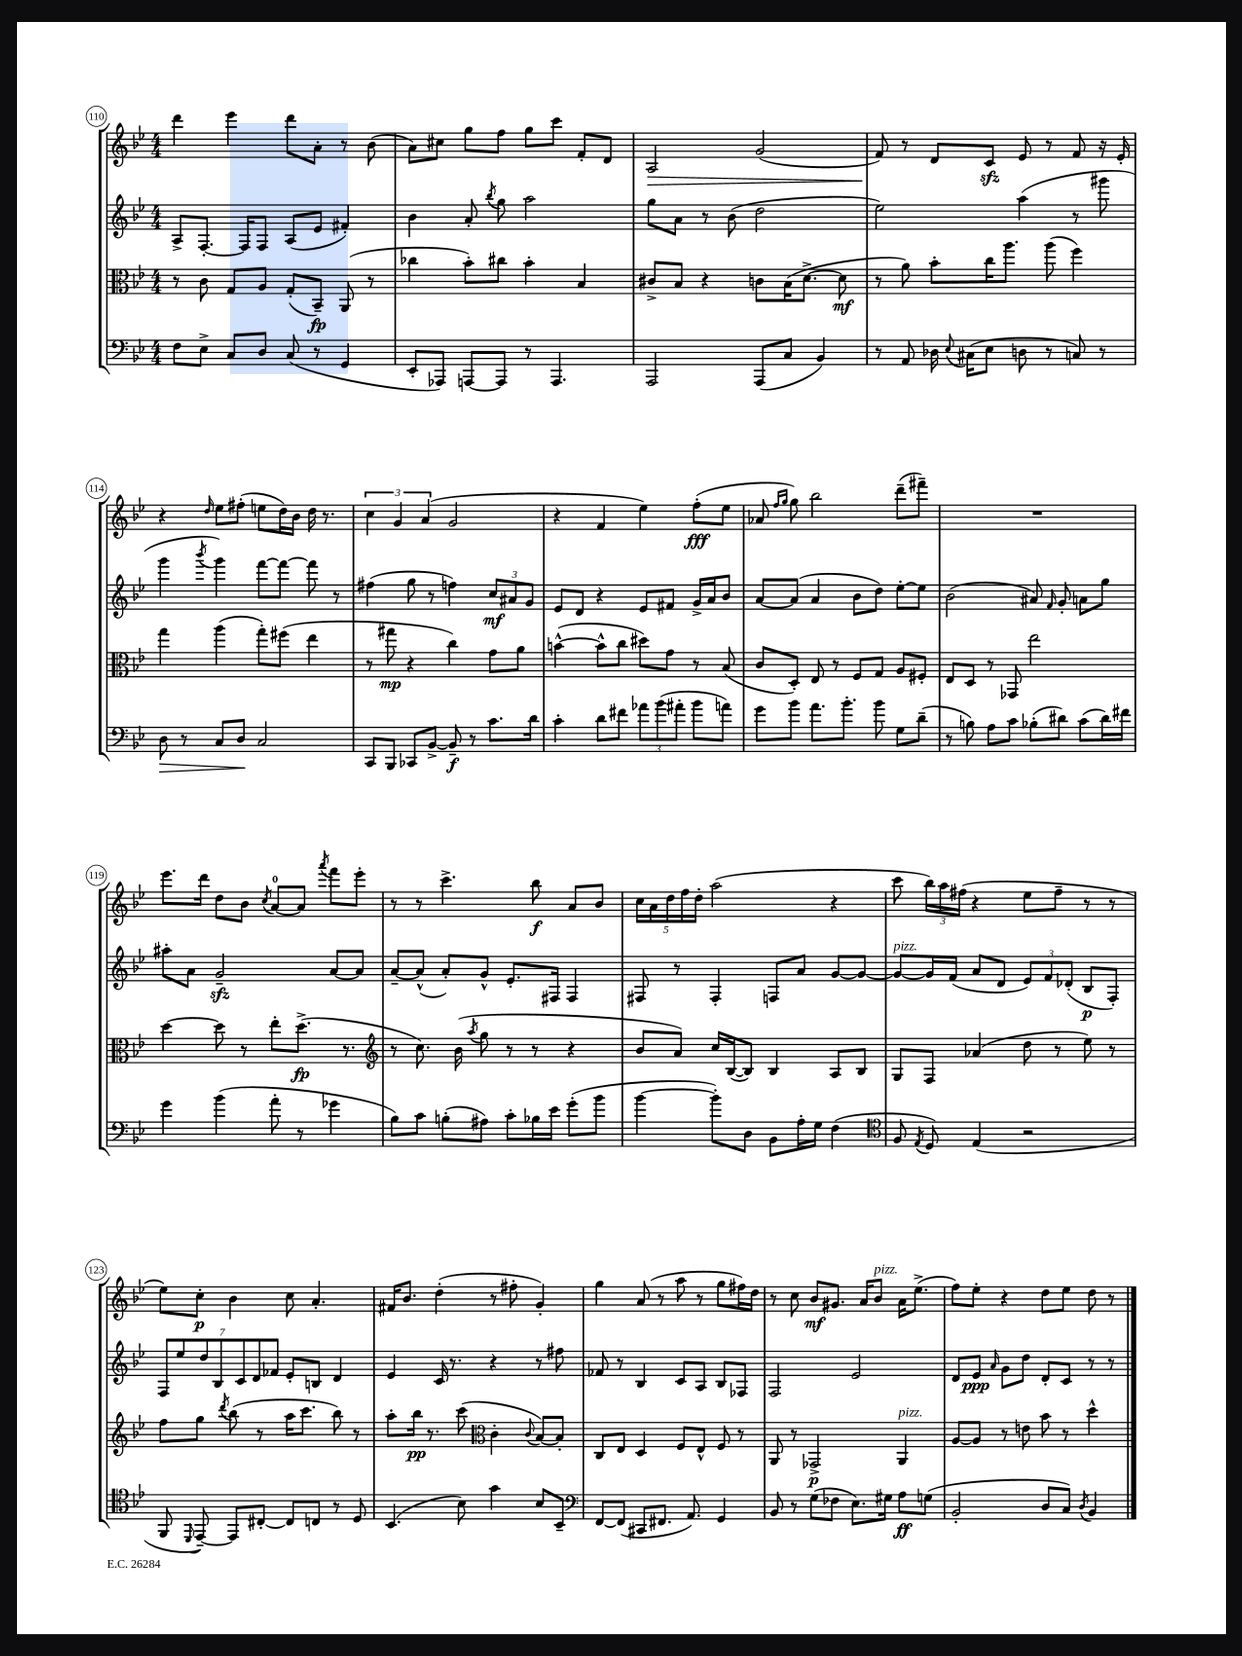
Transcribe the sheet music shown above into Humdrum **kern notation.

**kern	**dynam	**kern	**dynam	**kern	**dynam	**kern	**dynam
*part4	*part4	*part3	*part3	*part2	*part2	*part1	*part1
*staff4	*staff4	*staff3	*staff3	*staff2	*staff2	*staff1	*staff1
*clefF4	*	*clefC3	*	*clefG2	*	*clefG2	*
*k[b-e-]	*	*k[b-e-]	*	*k[b-e-]	*	*k[b-e-]	*
*M4/4	*	*M4/4	*	*M4/4	*	*M4/4	*
=110	=110	=110	=110	=110	=110	=110	=110
8F\L	.	8r	.	8A^/L	.	4ddd\	.
8E-^\J	.	8c\	.	[8.F'/J	.	.	.
8C/L	.	8G/L	.	.	.	4eee-\	.
.	.	.	.	16F/KL]	.	.	.
8D/J	.	8A/J	.	8F/J	.	.	.
(8C/	.	(8G'/L	.	(8A/L	.	8ddd\L	.
8r	.	8BB-~/J)	fp	8e-/J	.	8a'\J	.
4GG/	.	(8AA/	.	4f#X'/)	.	8r	.
.	.	8r	.	.	.	(8b-\	.
=111	=111	=111	=111	=111	=111	=111	=111
8EE-'/L	.	4cc-X\	.	4b-\	.	8a\L)	.
8AAA-X/J)	.	.	.	.	.	8cc#X\J	.
[8AAAn/L	.	8b-'\L)	.	8a'/	.	8gg\L	.
.	.	.	.	8qbb-/	.	.	.
8AAA/J]	.	8cc#X\J	.	8gg\	.	8ff\J	.
8r	.	4b-'\	.	2aa\	.	8gg\L	.
4.AAA/	.	.	.	.	.	8ccc\J	.
.	.	4B-/	.	.	.	8f'/L	.
.	.	.	.	.	.	8d/J	.
=112	=112	=112	=112	=112	=112	=112	=112
!	!	!	!	!	!	!	!LO:HP:b
2AAA/	.	8c#X^/L	.	8gg\L	.	2A/	>
.	.	8B-/J	.	8a\J	.	.	.
.	.	4r	.	8r	.	.	.
.	.	.	.	(8b-\	.	.	.
(8AAA/L	.	8cn\L	.	2dd\	.	(2g/	.
8C/J	.	(16B-\K	.	.	.	.	.
.	.	[8.d^\J	.	.	.	.	.
4BB-/)	.	.	.	.	.	.	.
.	.	8d\]	mf	.	.	.	.
=113	=113	=113	=113	=113	=113	=113	=113
8r	.	8r	.	2ee-\)	.	8f/)	.
8AA/	.	8a\)	.	.	.	8r	]
16D-X\	.	8b-'\L	.	.	.	8d/L	.
8qqE-/	.	.	.	.	.	.	.
(16C#X\KL	.	.	.	.	.	.	.
8E-\J	.	16cc\K	.	.	.	8czz/J	.
.	.	8.aa\J	.	.	.	.	.
8Dn\	.	.	.	(4aa\	.	8e-/	.
8r	.	(8aa\	.	.	.	8r	.
8Cn/)	.	4ff\)	.	8r	.	8f/	.
8r	.	.	.	8ggg#X\	.	16r	.
.	.	.	.	.	.	16e-'/	.
!!LO:LB:g=z
=114	=114	=114	=114	=114	=114	=114	=114
!	!LO:HP:b	!	!	!	!	!	!
8D\	>	4gg\	.	4ggg\	.	4r	.
8r	.	.	.	.	.	.	.
.	.	.	.	8qbbb-/	.	16qqdd/	.
8C/L	.	(4aa\	.	4ggg\)	.	8ee-\L	.
8D/J	.	.	.	.	.	(8ff#X'\J	.
2C/	]	8gg'\L)	.	[8fff\L	.	8een\L	.
.	.	(8ff#X\J	.	8fff\J_	.	16dd\L)	.
.	.	.	.	.	.	16b-\JJ	.
.	.	4ee-\	.	8fff\]	.	16dd\	.
.	.	.	.	.	.	8.r	.
.	.	.	.	8r	.	.	.
=115	=115	=115	=115	=115	=115	=115	=115
8CC/L	.	8r	.	(4ff#X\	.	6cc\	.
8BBB-/J	.	8gg#X\	mp	.	.	.	.
.	.	.	.	.	.	6g/	.
8CC-X/L	.	4r	.	8gg\	.	.	.
.	.	.	.	.	.	(6a/	.
[8BB-^/J	.	.	.	8r	.	.	.
8BB-~/]	f	4cc\)	.	4ffn\)	.	2g/	.
8r	.	.	.	.	.	.	.
8.c\L	.	8g\L	.	12cc/L	mf	.	.
.	.	.	.	12a#X/	.	.	.
.	.	8a\J	.	.	.	.	.
.	.	.	.	12g/J	.	.	.
16d\Jk	.	.	.	.	.	.	.
=116	=116	=116	=116	=116	=116	=116	=116
4c'\	.	([4bn^^\	.	8e-/L	.	4r	.
.	.	.	.	8d/J	.	.	.
8d\L	.	8b^^\L]	.	4r	.	4f/	.
8f#X\J	.	8cc\J	.	.	.	.	.
12a-X\L	.	8dd#X\L)	.	8e-/L	.	4ee-\)	.
(12b-\	.	.	.	.	.	.	.
.	.	8g\J	.	8f#X/J	.	.	.
12a#X'\J	.	.	.	.	.	.	.
8b-\L	.	8r	.	16g^/LL	.	(8ff'\L	fff
.	.	.	.	16a/J	.	.	.
8an\J)	.	(8B-/	.	8b-/J	.	8ee-\J	.
=117	=117	=117	=117	=117	=117	=117	=117
8g\L	.	8c/L	.	[8a/L	.	8a-X/	.
.	.	.	.	.	.	16qqff/LL	.
.	.	.	.	.	.	16qqgg/JJ	.
8b-\J	.	8D'/J)	.	(8a/J]	.	8gg\)	.
8.a\L	.	8E-/	.	4a/	.	2bb-\	.
.	.	8r	.	.	.	.	.
8.b-'\J	.	.	.	.	.	.	.
.	.	8F/L	.	8b-\L	.	.	.
8b-\	.	8G/J	.	8dd\J)	.	.	.
8G\L	.	8A/L	.	[8ee-'\L	.	(8ddd~\L	.
(8d~\J	.	8F#X'/J	.	8ee-\J]	.	8fff#X~\J)	.
=118	=118	=118	=118	=118	=118	=118	=118
8r	.	8E-/L	.	(2b-\	.	1r	.
8Bn\)	.	8D/J	.	.	.	.	.
8A\L	.	8r	.	.	.	.	.
8c\J	.	8GG-X/	.	.	.	.	.
(8B-X'\L	.	2ee-\	.	8a#X/)	.	.	.
.	.	.	.	16qqf/	.	.	.
8d#X\J)	.	.	.	8g'/	.	.	.
(8c\L	.	.	.	8an\L	.	.	.
16d#\L)	.	.	.	8gg\J	.	.	.
16f#X\JJ	.	.	.	.	.	.	.
!!LO:LB:g=z
=119	=119	=119	=119	=119	=119	=119	=119
4g\	.	[4dd\	.	8aa#X'\L	.	8.eee-\L	.
.	.	.	.	8a\J	.	.	.
.	.	.	.	.	.	16ddd\Jk	.
(4b-\	.	8dd\]	.	2gzz~/	.	8dd\L	.
.	.	8r	.	.	.	8b-\J	.
.	.	.	.	.	.	8qcc/	.
8a'\	.	8ee-'\L	.	.	.	[8a/L	.
8r	.	(8.dd^\J	fp	.	.	8a/J]	.
.	.	.	.	.	.	8qaaa/	.
4g-X\	.	.	.	[8a/L	.	8fff\L	.
.	.	8.r	.	.	.	.	.
.	.	.	.	8a/J]	.	8eee-'\J	.
=120	=120	=120	=120	=120	=120	=120	=120
*	*	*clefG2	*	*	*	*	*
8B-\L)	.	8r	.	[8a~/L	.	8r	.
8c\J	.	8.cc\)	.	(8a^^/J]	.	8r	.
(8Bn'\L	.	.	.	8a'/L)	.	4.ccc^\	.
.	.	(16b-\	.	.	.	.	.
.	.	8qaa/	.	.	.	.	.
8A#X\J)	.	8gg\	.	8g^^/J	.	.	.
8c'\L	.	8r	.	8.e-'/L	.	.	.
16B-X\L	.	8r	.	.	.	8bb-\	f
16e-\JJ	.	.	.	16F#X/Jk	.	.	.
(8g'\L	.	4r	.	4F#/	.	8a/L	.
8b-\J	.	.	.	.	.	8b-/J	.
=121	=121	=121	=121	=121	=121	=121	=121
[4b-\	.	8b-/L	.	8F#X/	.	20cc\LL	.
.	.	.	.	.	.	20a\	.
.	.	.	.	.	.	20dd\	.
.	.	8a/J)	.	8r	.	.	.
.	.	.	.	.	.	20ff\	.
.	.	.	.	.	.	20dd'\JJ	.
8b-'\L])	.	16cc/LL	.	4F#'/	.	(2aa\	.
.	.	([16B-/J	.	.	.	.	.
8D\J	.	8B-/J])	.	.	.	.	.
8BB-\L	.	4B-/	.	8Fn/L	.	.	.
16A'\L	.	.	.	8a/J	.	.	.
16G\JJ	.	.	.	.	.	.	.
(4F\	.	8A/L	.	[8g/L	.	4r	.
.	.	8B-/J	.	8g/J_	.	.	.
=122	=122	=122	=122	=122	=122	=122	=122
*clefC4	*	*	*	*	*	*	*
!	!	!	!	!LO:TX:a:i:t=pizz.	!	!	!
8F/	.	8G/L	.	8g/L_	.	8ccc\	.
8qE-/	.	.	.	.	.	.	.
8D/)	.	8F/J	.	16g/L]	.	24bb-\LL)	.
.	.	.	.	.	.	24aa\	.
.	.	.	.	(16f/JJ	.	.	.
.	.	.	.	.	.	(24ff#X\JJ	.
(4E-/	.	(4a-X/	.	8a/L	.	4r	.
.	.	.	.	8d/J	.	.	.
2r	.	8dd\	.	12e-/L)	.	8ee-\L	.
.	.	.	.	12f/	.	.	.
.	.	8r	.	.	.	8ff#~\J	.
.	.	.	.	(12d-X'/J	.	.	.
.	.	8ee-\)	.	8B-/L	p	8r	.
.	.	8r	.	8F'/J)	.	8r	.
!!LO:LB:g=z
=123	=123	=123	=123	=123	=123	=123	=123
8FF/	.	8ff\L	.	14F/L	.	8ee-\L)	.
.	.	.	.	14ee-/	.	.	.
8qqDD/	.	.	.	.	.	.	.
[8EE-~/)	.	8gg\J	.	.	.	8cc'\J	p
.	.	.	.	14dd/	.	.	.
.	.	.	.	14B-/	.	.	.
.	.	8qddd/	.	.	.	.	.
8EE-/L]	.	(8bb-\	.	.	.	4b-\	.
.	.	.	.	14c/	.	.	.
.	.	.	.	14d/	.	.	.
[8C#X'/J	.	8r	.	.	.	.	.
.	.	.	.	14f-X/J	.	.	.
8C#/L]	.	16aa\KL	.	8e-'/L	.	8cc\	.
.	.	8.ccc\J	.	.	.	.	.
8Cn/J	.	.	.	8Bn/J	.	4.a'/	.
8r	.	8bb-\)	.	4d/	.	.	.
8D/	.	8r	.	.	.	.	.
=124	=124	=124	=124	=124	=124	=124	=124
(4.BB-/	.	8aa'\L	.	4e-/	.	16f#X/KL	.
.	.	.	.	.	.	8.b-/J	.
.	.	16bb-\Jk	pp	.	.	.	.
.	.	8.r	.	.	.	.	.
.	.	.	.	16c/	.	(4dd'\	.
.	.	.	.	8.r	.	.	.
8B-\)	.	(8ccc\	.	.	.	.	.
*	*	*clefC3	*	*	*	*	*
4g\	.	4c'\	.	4r	.	8r	.
.	.	.	.	.	.	8ff#X'\	.
.	.	8qqc/	.	.	.	.	.
8B-/L	.	[8B-/L)	.	8r	.	4g'/)	.
8BB-~/J	.	8B-'/J]	.	8ff#X\	.	.	.
=125	=125	=125	=125	=125	=125	=125	=125
*clefF4	*	*	*	*	*	*	*
[8FF/L	.	8C/L	.	8f-X/	.	4gg\	.
(8FF/J]	.	8E-/J	.	8r	.	.	.
8CC#X/L	.	4D/	.	4B-/	.	(8a/	.
8.FF#X/J	.	.	.	.	.	8r	.
.	.	8F/L	.	8c/L	.	8aa\	.
8.AA/)	.	.	.	.	.	.	.
.	.	8E-^^/J	.	8A/J	.	8r	.
4GG/	.	8F/	.	8B-/L	.	8gg\L	.
.	.	8r	.	8F-X/J	.	16ff#X\L)	.
.	.	.	.	.	.	16dd\JJ	.
=126	=126	=126	=126	=126	=126	=126	=126
8BB-/	.	8AA/	.	2F/	.	8r	.
8r	.	8r	.	.	.	8cc\	.
(8G\L	.	2GG-X^/	p	.	.	8b-/L	mf
8F-X\J	.	.	.	.	.	8.g#X/J	.
8.E-\L)	.	.	.	2e-/	.	.	.
.	.	.	.	.	.	16a/KL	.
!	!	!	!	!	!	!LO:TX:a:i:t=pizz.	!
.	.	.	.	.	.	8b-/J	.
16G#X\Jk	.	.	.	.	.	.	.
!	!	!LO:TX:a:i:t=pizz.	!	!	!	!	!
8A\L	ff	4AA/	.	.	.	16a\KL	.
.	.	.	.	.	.	(8.ee-^\J	.
(8Gn\J	.	.	.	.	.	.	.
=127	=127	=127	=127	=127	=127	=127	=127
2BB-'/	.	[8A/L	.	8d/L	.	8ff\L)	.
.	.	8A/J]	.	8e-/J	ppp	8ee-'\J	.
.	.	.	.	16qqa/	.	.	.
.	.	8r	.	8g\L	.	4r	.
.	.	8en\	.	8dd\J	.	.	.
8D/L	.	8b-\	.	8d'/L	.	8dd\L	.
8C/J)	.	8r	.	8c/J	.	8ee-\J	.
8qD/	.	.	.	.	.	.	.
4BB-/	.	4dd^^\	.	8r	.	8dd\	.
.	.	.	.	8r	.	8r	.
==	==	==	==	==	==	==	==
*-	*-	*-	*-	*-	*-	*-	*-
